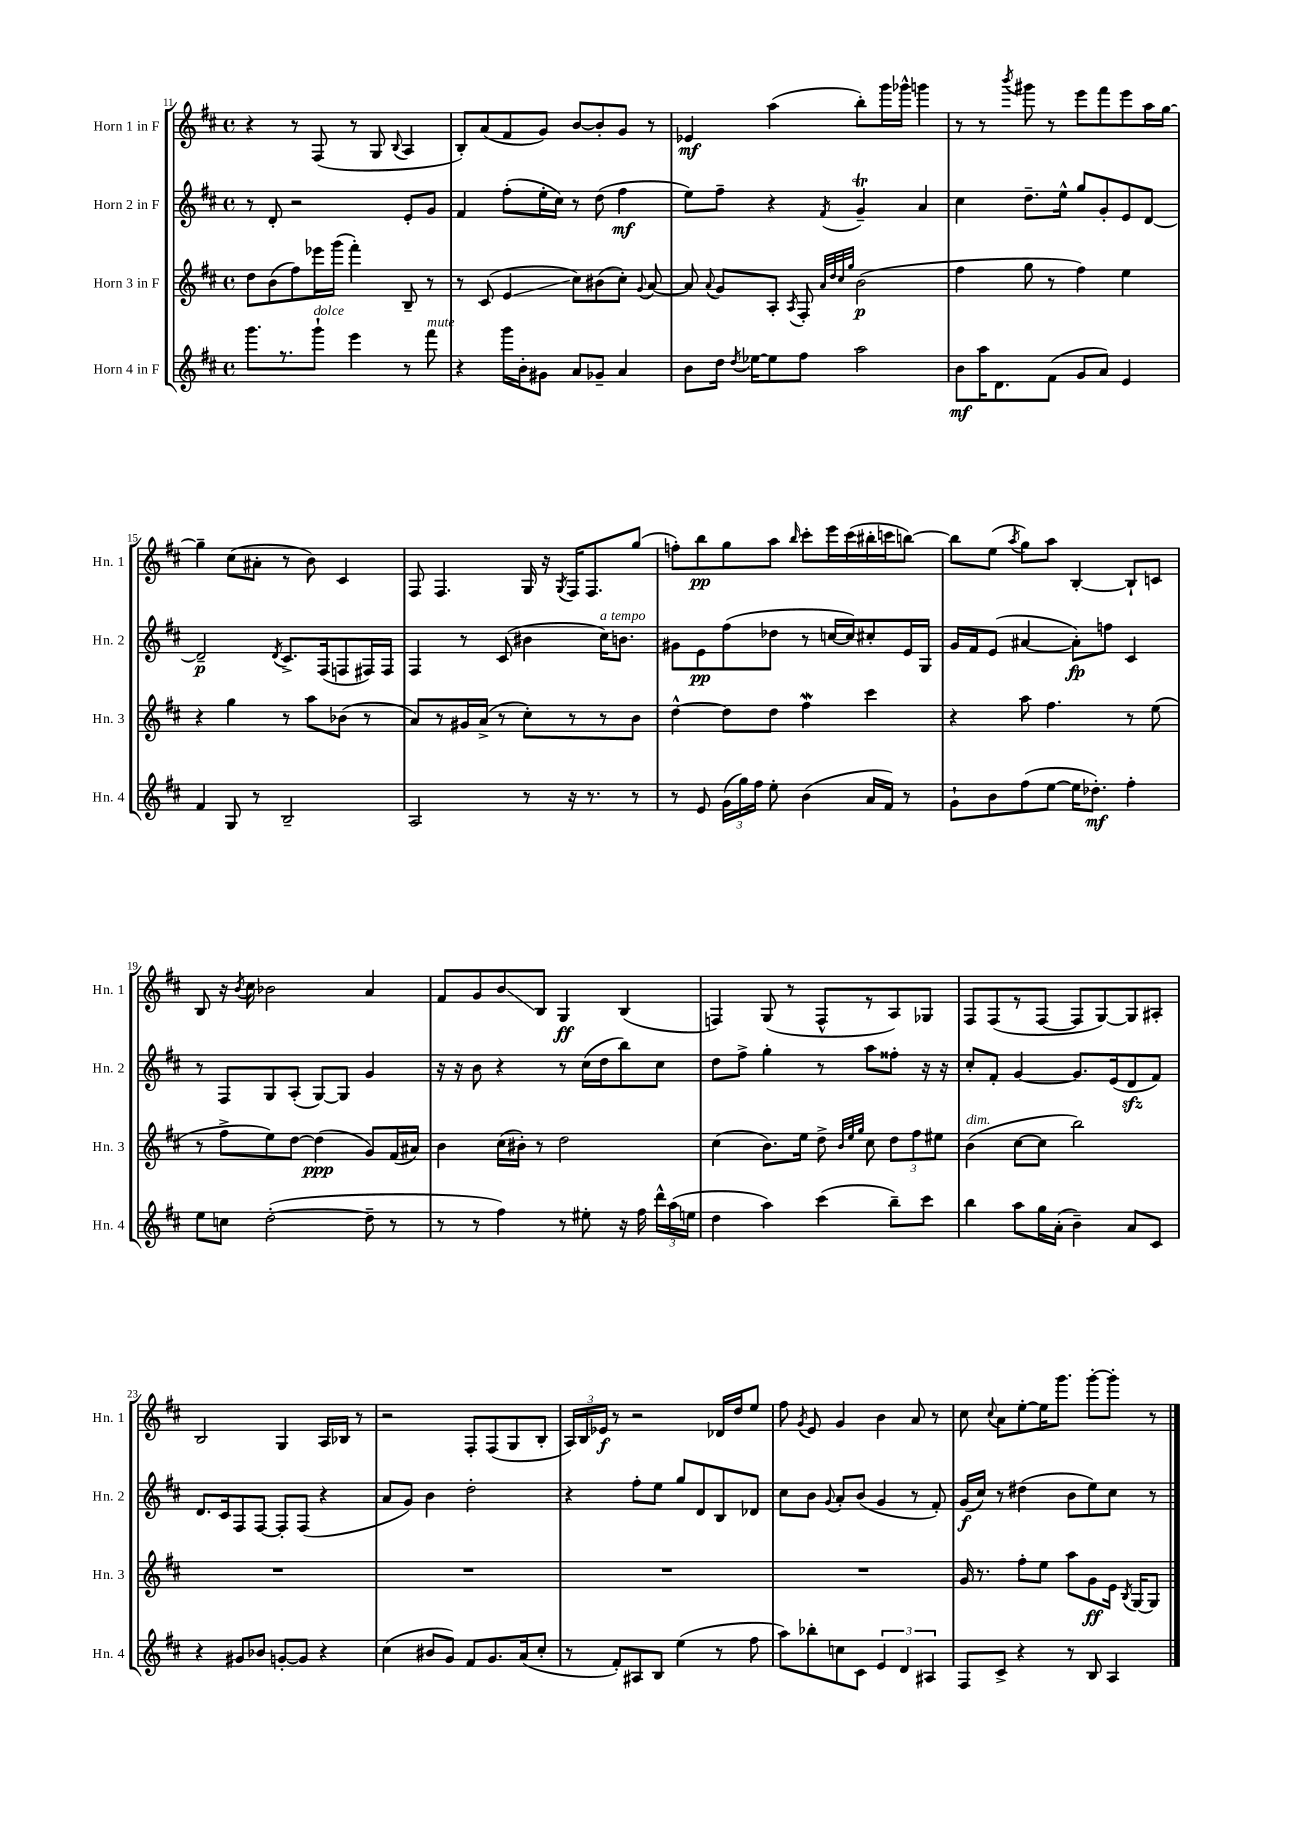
<<
\new StaffGroup <<
\new Staff = "s0" \with { instrumentName = "Horn 1 in F" shortInstrumentName = "Hn. 1" } {
    \clef treble \key d \major \defaultTimeSignature \time 4/4
    \autoBeamOff r4 r8 fis8( r8 g8 \appoggiatura { b8 } a4 |
    b8[-.) a'8( fis'8 g'8]) b'8[~ b'8-. g'8] r8 |
    ees'4\mf a''4( b''8[-.) g'''16 ges'''16]-^ g'''4 |
    r8 r8 \acciaccatura { b'''8 } gis'''8 r8 e'''8[ fis'''8 e'''8 a''16 g''16]~ |
    g''4-- cis''8[( ais'8]-. r8 b'8) cis'4 |
    fis8 fis4. g16 r16 \acciaccatura { g8 } fis16[ fis8. g''8]( |
    f''8[-.) b''8\pp g''8 a''8] \grace { b''16 } cis'''8[-. e'''16 cis'''16( bis''16-. c'''16 b''8]~) |
    b''8[ e''8]( \acciaccatura { a''8 } g''8[) a''8] b4~-. b8[-! c'8] |
    b8 r16 \acciaccatura { b'8 } cis''16 bes'2 a'4 |
    fis'8[ g'8 b'8\glissando b8] g4\ff b4( |
    f4) g8( r8 f8[-^ r8 a8) ges8] |
    fis8[ fis8( r8 fis8]~ fis8[ g8~) g8 ais8]-. |
    b2 g4 a16[ bes16] r8 |
    r2 fis8[-. fis8( g8 b8]-. |
    \tuplet 3/2 { a16[) b16 ees'16]\f } r8 r2 des'16[ d''16 e''8] |
    fis''8 \acciaccatura { g'8 } e'8 g'4 b'4 a'8 r8 |
    cis''8 \appoggiatura { cis''8 } a'8[ e''8~-. e''16 g'''8.] g'''8[~-. g'''8]-. r8 \bar "|." |
}
\new Staff = "s1" \with { instrumentName = "Horn 2 in F" shortInstrumentName = "Hn. 2" } {
    \clef treble \key d \major \defaultTimeSignature \time 4/4
    \autoBeamOff r8 d'8-. r2 e'8[-. g'8] |
    fis'4 fis''8[-.( e''16-. cis''16]) r8 d''8( fis''4\mf |
    e''8[) fis''8]-- r4 \acciaccatura { fis'8 } g'4--\trill a'4 |
    cis''4 d''8.[-- e''16]-^ g''8[ g'8-. e'8 d'8]~ |
    d'2--\p \acciaccatura { d'8 } cis'8.[-> fis16( f8 fis16) fis16] |
    fis4 r8 cis'8( bis'4 cis''16[^\markup { \italic "a tempo" }) b'8.] |
    gis'8[ e'8\pp fis''8( des''8] r8 c''16[~ c''16) cis''8-. e'16 g16] |
    g'16[ fis'16 e'8]( ais'4~ ais'8[-.\fp) f''8] cis'4 |
    r8 fis8[ g8 a8]-.( g8[~) g8] g'4 |
    r16 r16 b'8 r4 r8 cis''16[( d''16 b''8) cis''8] |
    d''8[ fis''8]-> g''4-. r8 a''8[ fisis''8]-. r16 r16 |
    cis''8[-. fis'8]-. g'4~ g'8.[ e'16( d'8\sfz fis'8]) |
    d'8.[ cis'16 fis8 fis8]~ fis8[-. fis8]( r4 |
    a'8[ g'8]) b'4 d''2-. |
    r4 fis''8[-. e''8] g''8[ d'8 b8 des'8] |
    cis''8[ b'8] \appoggiatura { g'8 } a'8[-. b'8]( g'4 r8 fis'8-.) |
    g'16[\f( cis''16]) r8 dis''4( b'8[ e''8) cis''8] r8 \bar "|." |
}
\new Staff = "s2" \with { instrumentName = "Horn 3 in F" shortInstrumentName = "Hn. 3" } {
    \clef treble \key d \major \defaultTimeSignature \time 4/4
    \autoBeamOff d''8[ b'8( fis''8) ees'''16 g'''16]( fis'''4-.) b8-- r8 |
    r8 cis'8( e'4\glissando cis''8[) bis'8( cis''8]-.) \appoggiatura { g'8 } a'8~ |
    a'8 \appoggiatura { a'8 } g'8[ a8]-. \acciaccatura { a8 } fis8-. \grace { a'32[ d''32 cis''32 g''32] } b'2\p( |
    fis''4 g''8 r8 fis''4) e''4 |
    r4 g''4 r8 a''8[ bes'8]( r8 |
    a'8[) r8 gis'16 a'16]->( r8 cis''8[-.) r8 r8 b'8] |
    d''4~-^ d''8[ d''8] fis''4\mordent cis'''4 |
    r4 a''8 fis''4. r8 e''8( |
    r8 fis''8[-> e''8) d''8]~ d''4\ppp( g'8[) fis'16( ais'16]) |
    b'4 cis''16[( bis'16]-.) r8 d''2 |
    cis''4( b'8.[) e''16] d''8-> \grace { b'32[ e''32 g''32] } cis''8 \tuplet 3/2 { d''8[ fis''8 eis''8] } |
    b'4^\markup { \italic "dim." }( cis''8[~ cis''8] b''2) |
    R1 |
    R1 |
    R1 |
    R1 |
    g'16 r8. fis''8[-. e''8] a''8[ g'8\ff e'16] \acciaccatura { b8 } g16[~ g8] \bar "|." |
}
\new Staff = "s3" \with { instrumentName = "Horn 4 in F" shortInstrumentName = "Hn. 4" } {
    \clef treble \key d \major \defaultTimeSignature \time 4/4
    \autoBeamOff g'''8.[ r8. g'''8]-!^\markup { \italic "dolce" } e'''4 r8 fis'''8^\markup { \italic "mute" } |
    r4 g'''16[ b'16-. gis'8] a'8[ ges'8]-- a'4 |
    b'8[ d''16] \acciaccatura { d''8 } ees''16[~ ees''8 fis''8] a''2 |
    b'8[\mf a''16 d'8. fis'8]( g'8[ a'8]) e'4 |
    fis'4 g8 r8 b2-- |
    a2 r8 r16 r8. r8 |
    r8 e'8 \tuplet 3/2 { g'16[( g''16) fis''16] } e''8-. b'4( a'16[ fis'16]) r8 |
    g'8[-! b'8 fis''8( e''8]~ e''16[ des''8.]-.\mf) fis''4-. |
    e''8[ c''8] d''2~-.( d''8-- r8 |
    r8 r8 fis''4) r8 eis''8-. r16 fis''16 \tuplet 3/2 { d'''16[-^ a''16( e''16] } |
    d''4 a''4) cis'''4( b''8[--) cis'''8] |
    b''4 a''8[ g''16 a'16]-.( b'4--) a'8[ cis'8] |
    r4 gis'8[ bes'8] g'8[~-. g'8] r4 |
    cis''4( bis'8[ g'8]) fis'8[ g'8. a'16( cis''8]-. |
    r8 fis'8[-.) ais8 b8] e''4( r8 fis''8 |
    a''8[) bes''8-. c''8 cis'8] \tuplet 3/2 { e'4 d'4 ais4 } |
    fis8[ cis'8]-> r4 r8 b8 a4 \bar "|." |
}
>>
>>
\layout { \context { \Score currentBarNumber = #11 } }
